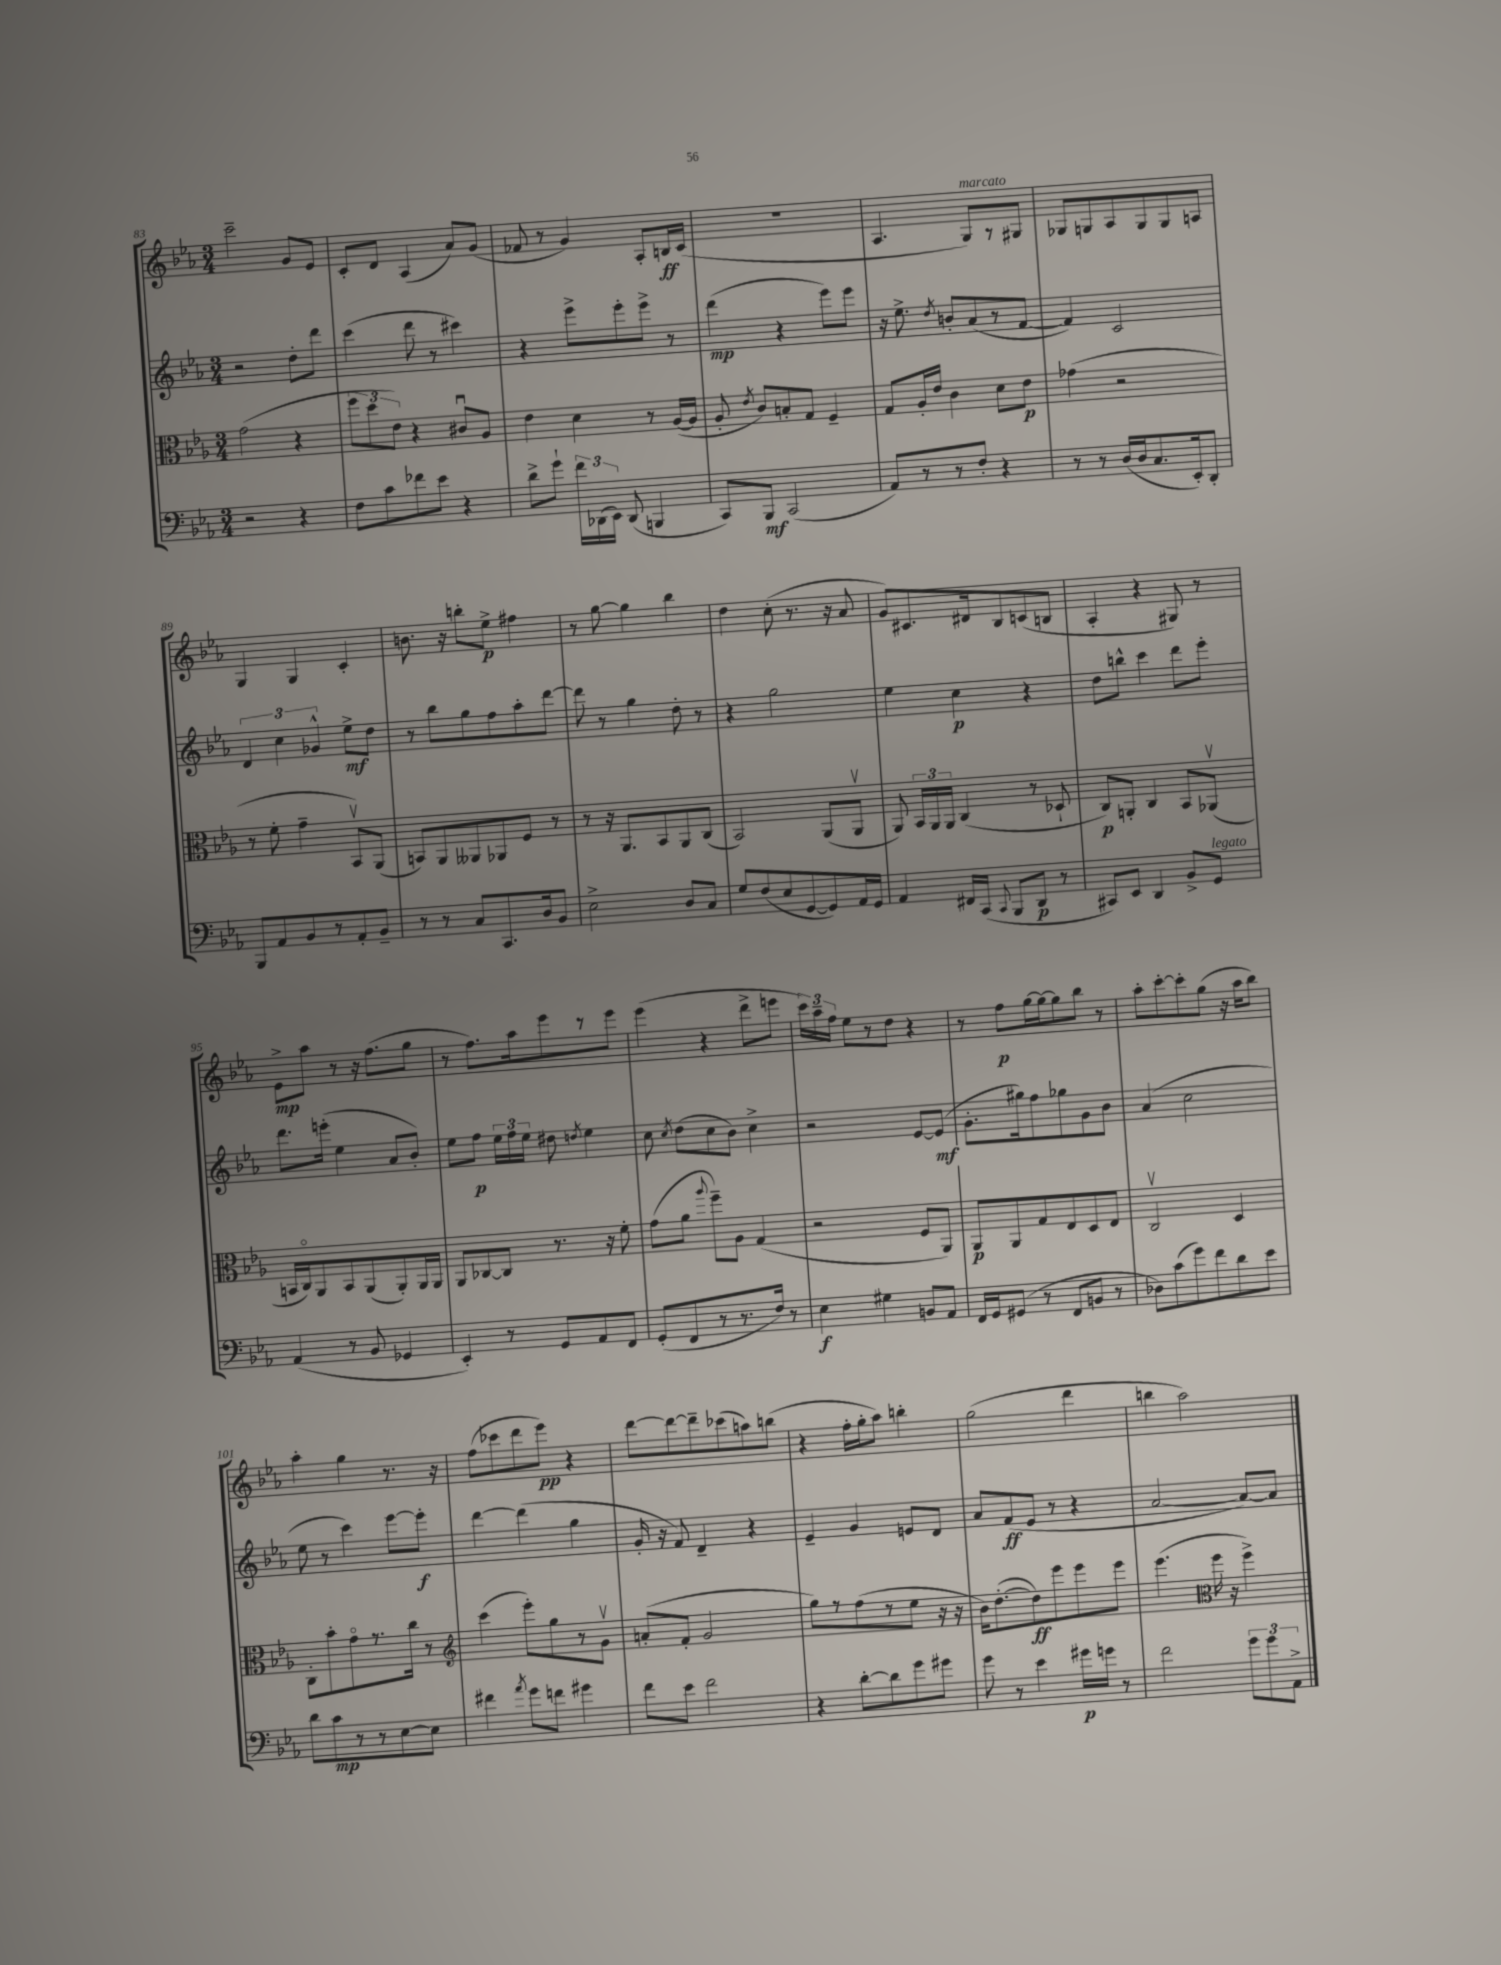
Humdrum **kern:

**kern	**kern	**kern	**kern
*staff4	*staff3	*staff2	*staff1
*clefF4	*clefC3	*clefG2	*clefG2
*k[b-e-a-]	*k[b-e-a-]	*k[b-e-a-]	*k[b-e-a-]
*M3/4	*M3/4	*M3/4	*M3/4
2r	(2g	2r	2ccc~
4r	4r	8dd'	8g
.	.	8ddd	8e-
=	=	=	=
8F	12ff	(4ccc	8c'
.	12dd	.	.
8c	.	.	8d
.	12e-)	.	.
8f-	4r	8ddd	(4A-
8e-	.	8r	.
4r	8c#u	4ccc#)	8a-)
.	8A-	.	(8g
=	=	=	=
8d^	4e-	4r	8f-
8g`	.	.	8r
24f	4d	8eee-^	4g)
(24DD-	.	.	.
24EE-)	.	.	.
(8DD-	.	8eee-'	.
4BBB	8r	8eee-^	8A-'
.	([16A-	8r	16B
.	16A-]	.	(16c
=	=	=	=
8CC)	8A-'	(4ddd	2.r
.	8qe-	.	.
8BBB-	8c)	.	.
(2CC	8B'	4r	.
.	8G	.	.
.	4F~	8eee-)	.
.	.	8eee-	.
=	=	=	=
8AA-)	8G	16r	4.A-
.	.	8.ee-^	.
8r	16A-'	.	.
.	16e-	.	.
.	.	8qdd	.
8r	4c	8b'	.
8F'	.	(8a-	8G)
4r	8d	8r	8r
.	8e-	[8f	8G#
=	=	=	=
8r	(4g-	4f])	8G-
8r	.	.	8G
(16D	2r	2c	8A-
16D	.	.	.
8.C	.	.	8G
.	.	.	8G
16EE-')	.	.	.
8DD'	.	.	8A
=	=	=	=
8BBB-	8r	6d	4G
8AA-	8f'	.	.
.	.	6cc	.
8BB-	4g~	.	4G
.	.	6g-^^	.
8r	.	.	.
8AA-'	8BB-v)	8ee-^	4c'
8BB-~	(8AA-	8dd	.
=	=	=	=
8r	8BB)	8r	8.b
8r	8AA-	8bb-	.
.	.	.	16r
8C	8AA--	8gg	8bb'
8.CC	8AA-	8ff	8ee-^
.	8F	8aa-'	4ff#
16D	.	.	.
8BB-	8r	[8ddd	.
=	=	=	=
2E-^	8r	8ddd]	8r
.	16r	8r	[8gg
.	8.AA-	.	.
.	.	4gg	4gg]
.	8BB-	.	.
8D	8AA-	8dd'	4bb-
8C	(8C	8r	.
=	=	=	=
8G	2BB-)	4r	4dd
(8F	.	.	.
8E-	.	2gg	(8cc'
[8GG	.	.	8.r
8GG])	(8AA-	.	.
.	.	.	16r
16AA-	8AA-v	.	8a-
16GG	.	.	.
=	=	=	=
4AA-	8AA-)	4ee-	8g)
.	24BB-	.	8.c#
.	24AA-	.	.
.	24AA-	.	.
16FF#	(4C	4cc	.
(16CC	.	.	16d#
8qqCC	.	.	.
8BBB-	.	.	8B-
8DD	8r	4r	(8c
8r	8D-`	.	8B
=	=	=	=
8CC#)	8C)	8dd	4A-'
8EE-	8AA'	8bb^^	.
4DD	4C	4ccc	4r
8BB-^	8BB-	8ddd	8G#)
8GG	(8AA-v	8eee-'	8r
=	=	=	=
(4AA-	16BB	8.ddd	8e-^
.	16Co)	.	.
.	8AA-	.	8aa-
.	.	(16eee'	.
8r	8BB	4ee-	8r
8BB-	(8AA-	.	16r
.	.	.	(8.ff
4GG-	8AA-')	8a-	.
.	16AA-	8b-')	8gg
.	16AA-	.	.
=	=	=	=
4EE-')	8AA-	8ee-	8r
.	[8C-	8ff	8.ff)
8r	8C-]	24ee-	.
.	.	24ff	.
.	.	.	16aa-
.	.	24ee-	.
8GG	8.r	8dd#	8eee-
.	.	8qdd	.
8AA-	.	4ee-	8r
.	16r	.	.
8FF	8f'	.	8eee-
=	=	=	=
(8GG'	(8g	8cc	(4eee-
.	.	8qcc	.
8FF	8a-	(8dd	.
.	8qqaa-	.	.
8r	8ff~)	8cc	4r
8.r	8A-	8b-)	.
.	(4G	4cc^	8ddd^
16F)	.	.	.
8r	.	.	8eee
=	=	=	=
4E-	2r	2r	24ccc)
.	.	.	24aa-~
.	.	.	24ff
.	.	.	8ee-
4G#	.	.	8r
.	.	.	8dd
8BB	8F	[8e-	4r
8AA-	8AA-)	(8e-]	.
=	=	=	=
16FF	8AA-	8.g'	8r
16GG	.	.	.
(8GG#	8AA-	.	8ff
.	.	16gg#)	.
8r	8G	8ff	[16gg
.	.	.	16gg_
8FF	8E-	8gg-	8gg]
8BB	8D	8g	8bb-
8r	8E-	8b-	8r
=	=	=	=
8D-)	2Cv	(4a-	8aa-'
(8c	.	.	[8ccc'
8g)	.	2cc	8ccc']
8f	.	.	(8gg
8d	4D	.	16r
.	.	.	16aa-
8e-	.	.	8bb-)
=	=	=	=
8d	8C'	8ee-	4aa-'
8c	8b-'	8r	.
8r	8go	4ccc)	4gg
8r	8.r	.	.
[8E-	.	[8eee-	8.r
.	16cc	.	.
8E-]	8r	8eee-']	.
.	.	.	16r
=	=	=	=
*	*clefG2	*	*
4f#	(4ccc	[4ddd	(8ff
.	.	.	8ccc-
8qa-	.	.	.
8g	8eee-')	(4ddd]	8ddd
8f	8gg	.	8eee-)
4g#	8r	4gg	4r
.	8gv	.	.
=	=	=	=
8f	(8a'	16g'	[8ddd
.	.	16r	.
8e-	8f'	8f)	8ddd_
2f	2g	4d~	8ddd~]
.	.	.	(8ccc-
.	.	4r	8aa)
.	.	.	(8bb
=	=	=	=
4r	8gg)	4e-~	4r
.	8r	.	.
[8d'	(8ff	4g	16ff'
.	.	.	16gg'
8d]	8r	.	8aa-)
8g	8ee-	8e	4bb'
8g#	16r	8d	.
.	16r	.	.
=	=	=	=
8g	16b-)	8a-	(2gg
.	([8.dd'	.	.
8r	.	(8f	.
4e-	8dd])	8e-	.
.	8eee-	8r	.
16g#	8eee-	4r	4ddd
16g	.	.	.
8r	8eee-	.	.
=	=	=	=
2f	(4.eee-	[2a-	4bb
.	.	.	2aa-)
*	*clefC3	*	*
.	16ff	.	.
.	16r	.	.
12g	4ff^)	8a-_)	.
12g	.	.	.
.	.	8a-]	.
12AA-^	.	.	.
==	==	==	==
*-	*-	*-	*-
